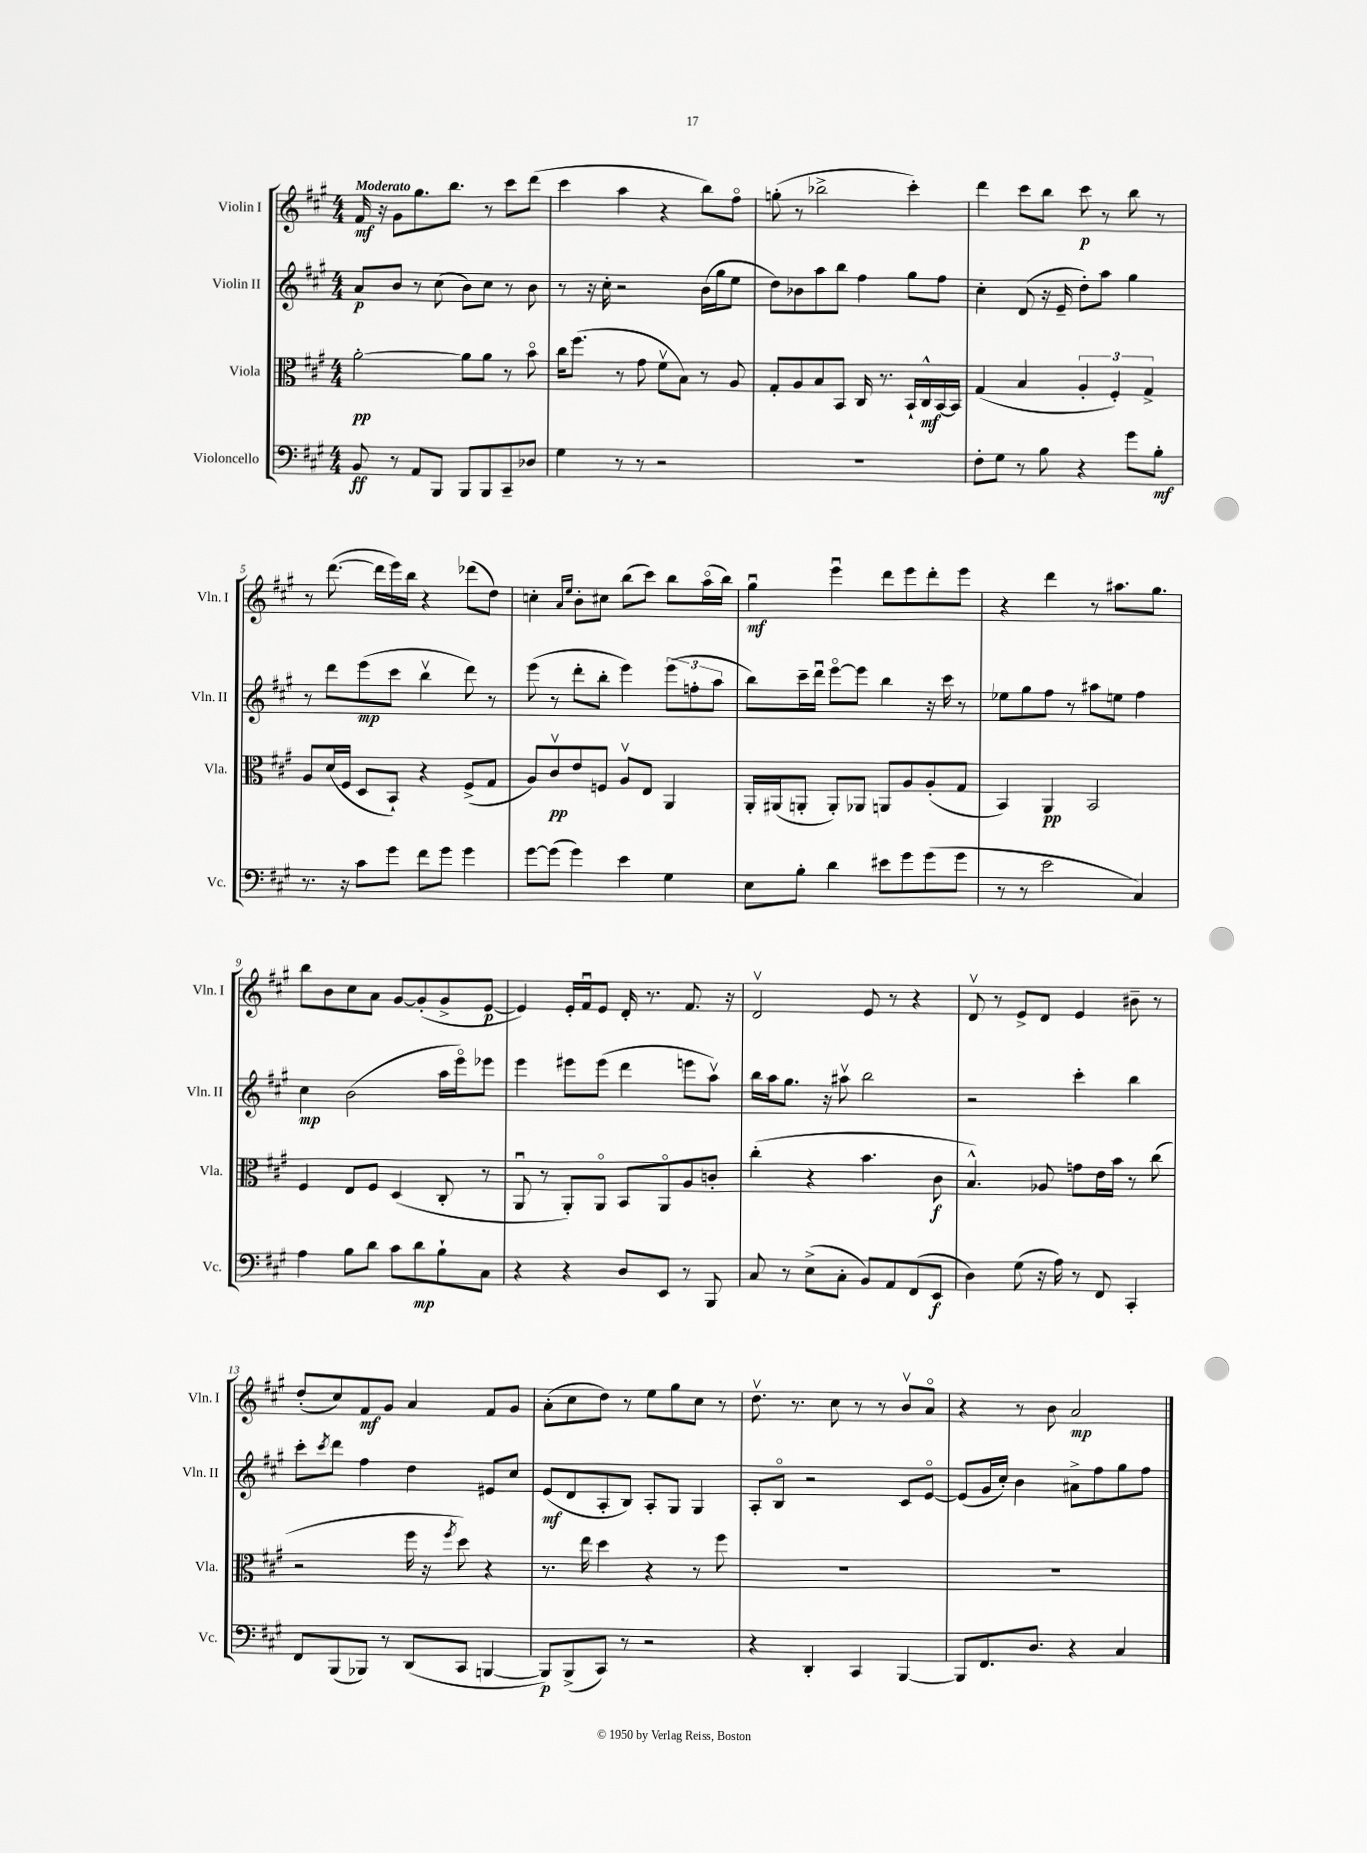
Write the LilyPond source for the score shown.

<<
\new StaffGroup <<
\new Staff = "s0" \with { instrumentName = "Violin I" shortInstrumentName = "Vln. I" } {
    \clef treble \key a \major \numericTimeSignature \time 4/4 \tempo "Moderato"
    fis'16\mf r16 gis'8 gis''8. b''8. r8 cis'''8 d'''8( |
    cis'''4 a''4 r4 b''8) fis''8\flageolet |
    g''8-.( r8 bes''2-> cis'''4-.) |
    d'''4 cis'''8 b''8 cis'''8\p r8 b''8 r8 |
    r8 d'''8.~( d'''16 e'''16) b''16 r4 des'''8( d''8) |
    c''4-. \grace { a'16 e''16 } b'8-. cis''8 b''8( cis'''8) b''8 a''16\flageolet( b''16) |
    gis''4\downbow\mf e'''4\downbow d'''8 e'''8 d'''8-. e'''8 |
    r4 d'''4 r8 ais''8. gis''8. |
    b''8 b'8 cis''8 a'8 gis'8~ gis'8-.( gis'8-> e'8~\p |
    e'4) e'16-. fis'16\downbow e'8 d'16-. r8. fis'8. r16 |
    d'2\upbow e'8 r8 r4 |
    d'8\upbow r8 e'8-> d'8 e'4 bis'8-- r8 |
    d''8-.( cis''8) fis'8\mf gis'8 a'4 fis'8 gis'8 |
    a'8-.( cis''8 d''8) r8 e''8 gis''8 cis''8 r8 |
    d''8.\upbow r8. cis''8 r8 r8 b'8\upbow a'8\flageolet |
    r4 r8 b'8 a'2\mp \bar "|." |
}
\new Staff = "s1" \with { instrumentName = "Violin II" shortInstrumentName = "Vln. II" } {
    \clef treble \key a \major \numericTimeSignature \time 4/4
    a'8\p b'8 r8 cis''8( b'8) cis''8 r8 b'8 |
    r8 r16 cis''16-. r2 b'16( gis''16 e''8 |
    d''8) bes'8 a''8 b''8 fis''4 gis''8 fis''8 |
    cis''4-. d'8( r16 e'16-- d''8-.) a''8 gis''4 |
    r8 d'''8 e'''8\mp( cis'''8 b''4\upbow d'''8) r8 |
    e'''8( r8 d'''8-. b''8-. e'''4) \tuplet 3/2 { e'''8( f''8-. a''8 } |
    b''8) cis'''16-- d'''16\downbow e'''8~\flageolet e'''8 b''4 r16 cis'''16 r8 |
    ees''8 gis''8 fis''8 r8 ais''8 e''8 fis''4 |
    cis''4\mp b'2( a''16 e'''16\flageolet) ees'''8 |
    e'''4 eis'''8 eis'''8( d'''4 e'''8 a''8\upbow) |
    b''16 a''16 gis''8. r16 ais''8\upbow b''2 |
    r2 cis'''4-. b''4 |
    cis'''8-. \acciaccatura { cis'''8 } d'''8 fis''4 d''4 eis'8 cis''8 |
    e'8\mf( d'8 a8-. b8) a8-. gis8 gis4 |
    a8-. b8\flageolet r2 cis'8 e'8~\flageolet |
    e'8( gis'16 cis''16-.) b'4 ais'8-> fis''8 gis''8 fis''8 \bar "|." |
}
\new Staff = "s2" \with { instrumentName = "Viola" shortInstrumentName = "Vla." } {
    \clef alto \key a \major \numericTimeSignature \time 4/4
    a'2~-.\pp a'8 a'8 r8 b'8\flageolet |
    cis''16 fis''8.( r8 gis'8 fis'8\upbow b8) r8 a8 |
    gis8-. a8 b8 b,8 cis16 r8. b,16-! cis16-^\mf b,16~ b,16 |
    gis4( b4 \tuplet 3/2 { a4-. fis4-.) gis4-> } |
    a8 d'16( fis16 d8 b,8-!) r4 fis8->( gis8 |
    a8) cis'8\upbow\pp e'8 f8 a8\upbow e8 a,4 |
    a,16-. ais,16( a,8-. a,8-.) aes,8 a,8 a8 a8-.( gis8 |
    b,4) a,4\pp b,2 |
    fis4 e8 fis8 d4( cis8-. r8 |
    a,8\downbow r8 a,8-.) a,8\flageolet b,8 a,8\flageolet a8 c'8-. |
    cis''4-.( r4 b'4. cis'8\f |
    b4.-^) aes8 g'8 e'16 b'16 r8 cis''8( |
    r2 fis''16 r16 \acciaccatura { fis''8 } d''8) r4 |
    r8. e''16 d''4 r4 r8 fis''8 |
    R1 |
    R1 \bar "|." |
}
\new Staff = "s3" \with { instrumentName = "Violoncello" shortInstrumentName = "Vc." } {
    \clef bass \key a \major \numericTimeSignature \time 4/4
    b,8\ff r8 a,8 b,,8 b,,8 b,,8 cis,8-- des8 |
    gis4 r8 r8 r2 |
    r1 |
    fis8-. gis8 r8 b8 r4 gis'8 b8-.\mf |
    r8. r16 cis'8 gis'8 fis'8 gis'8 gis'4 |
    gis'8~ gis'8( gis'4) e'4 gis4 |
    e8 b8-. d'4 eis'8 gis'8 gis'8( gis'8 |
    r8 r8 e'2 cis4) |
    a4 b8 d'8 cis'8 d'8\mp b8-! cis8 |
    r4 r4 d8 e,8 r8 b,,8 |
    cis8 r8 e8->( cis8-. b,8) a,8 fis,8( e,8\f |
    d4) gis8( r16 a16) r8 fis,8 cis,4-. |
    fis,8 b,,8( bes,,8) r8 d,8( cis,8 b,,4~ |
    b,,8\p) b,,8->( cis,8) r8 r2 |
    r4 d,4-. cis,4 b,,4~ |
    b,,8 fis,8. d8. r4 cis4 \bar "|." |
}
>>
>>
